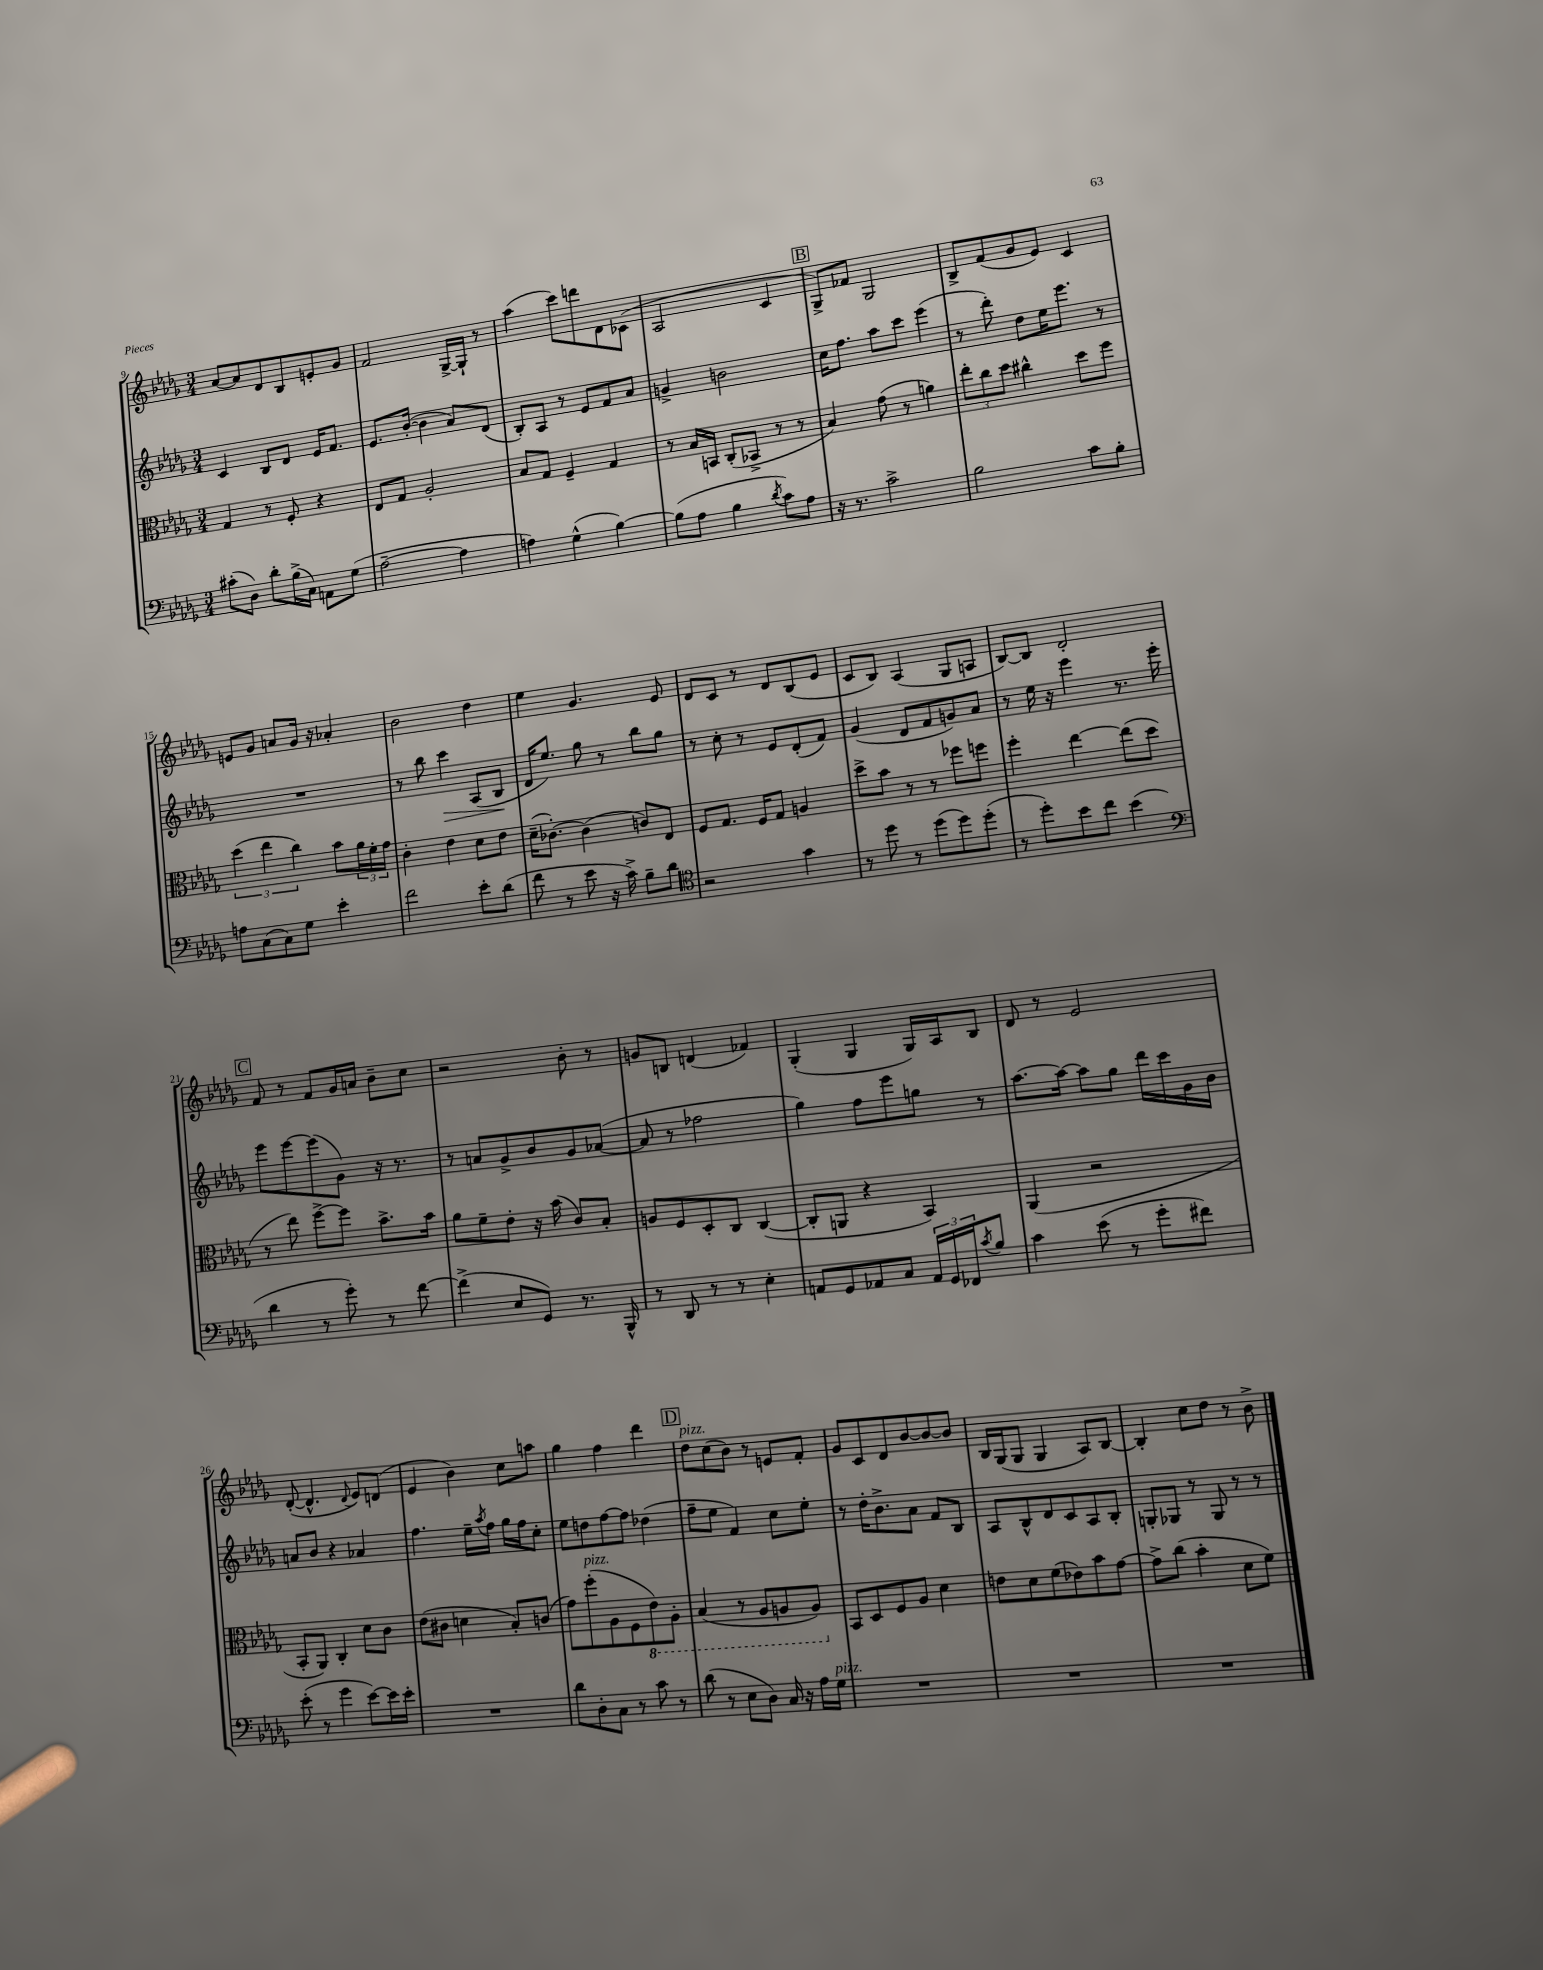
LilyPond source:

<<
\new StaffGroup <<
\new Staff = "s0" {
    \clef treble \key des \major \numericTimeSignature \time 3/4
    aes'8~ aes'8 des'8 bes8 e'8-. ges'8 |
    f'2 ges16~-> ges16-! r8 |
    aes''4( c'''8) d'''8 des'8 ces'8( |
    aes2 c'4 |
    \mark \markup { \box "B" } ges8->) fes'8 ges2 |
    bes8-> f'8( ges'8 ees'8) c'4 |
    e'8 ges'8 a'8 ges'16 r16 aes'4-. |
    bes'2 des''4 |
    ees''4 ges'4. ees'8 |
    des'8 c'8 r8 des'8 bes8( ees'8 |
    c'8 bes8) aes4( ges8 a8 |
    bes8~) bes8 des'2-. |
    \mark \markup { \box "C" } f'8 r8 f'8 ges'16 a'16 bes'8-- c''8 |
    r2 bes'8-. r8 |
    g'8 b8 d'4( fes'4) |
    ges4-.( ges4 ges16) aes16 bes8 |
    des'8 r8 ees'2 |
    des'8~-.( des'4.-^ \appoggiatura { des'8 } ees'8) d'8( |
    ees'4 bes'4) c''8 a''8 |
    ges''4 f''4 des'''4 |
    \mark \markup { \box "D" } des''8^\markup { \italic "pizz." } c''8( bes'8) r8 e'8 f'8-. |
    ges'8 c'8 des'8 bes'8~ bes'8~ bes'8 |
    bes16 ges16( ges8 ges4 aes8) bes8~ |
    bes4-. c''8 des''8 r8 bes'8-> \bar "|." |
}
\new Staff = "s1" {
    \clef treble \key des \major \numericTimeSignature \time 3/4
    c'4 bes8 des'8 ees'16 f'8. |
    ees'8. bes'16~-.( bes'4 aes'8) des'8( |
    bes8-.) aes8 r8 ees'8 f'8 aes'8 |
    g'4-> b'2 |
    \mark \markup { \box "B" } c''16 f''8. aes''8 c'''8 ees'''4( |
    r8 des'''8-.) des''8 ees''16 ees'''8. r8 |
    R2. |
    r8 bes''8 c'''4\> aes8( bes8\! |
    des'16 ees''8.) ges''8 r8 bes''8 ges''8 |
    r8 c''8-. r8 ees'8 des'8-.( f'8) |
    ges'4( des'8 f'8 g'8) aes'8 |
    r8 ees''16 r16 ees'''4 r8. ees'''16-. |
    \mark \markup { \box "C" } ees'''8 ees'''8~ ees'''8( ges'8) r16 r8. |
    r8 a'8 ges'8-> bes'8 ges'8 aes'8~( |
    aes'8 r8 fes''2 |
    ges''4) f''8 ees'''8 g''8 r8 |
    aes''8.~ aes''16~ aes''8 ges''8 des'''16 c'''16 ges'16 bes'16 |
    a'8 bes'8 r4 aes'4 |
    f''4. ees''16-- \acciaccatura { aes''8 } f''16 ges''16 f''16 c''8-. |
    ees''8 d''8 f''8~ f''8 des''4( |
    \mark \markup { \box "D" } f''8-- ees''8 f'4) c''8 ees''8-. |
    r8 des''16-. bes'8.-> aes'8 f'8 bes8 |
    aes8 bes8-^ des'8 c'8 aes8 bes8-. |
    g8-. ges8 r8 ges8 r8 r8 \bar "|." |
}
\new Staff = "s2" {
    \clef alto \key des \major \numericTimeSignature \time 3/4
    ges4 r8 f8-. r4 |
    ees8 ges8 aes2-. |
    bes8 ges8 f4-- ges4 |
    r8 bes16 b,16 c8-.( bes,8-> r8 r8 |
    \mark \markup { \box "B" } bes4) ges'8( r8 a'4) |
    \tuplet 3/2 { ees''8-. c''8 des''8 } cis''4-^ des''8 f''8 |
    \tuplet 3/2 { des''4( ees''4 c''4) } bes'8 \tuplet 3/2 { aes'16 f'16-. ges'16 } |
    c'4-. ees'4 des'8 ees'8 |
    des'16--( ces'8.~-.) ces'4( c'8) ees8 |
    f8 ges8. f16 ges8 a4 |
    des''8-> bes'8 r8 r8 fes''8 f''8 |
    f''4-. ees''4~ ees''8( des''8 |
    \mark \markup { \box "C" } r8 ees''8) f''8~-> f''8 bes'8.-> bes'16 |
    aes'8 f'8-- ees'8-. r16 bes'16( c'8) bes8-. |
    a8 f8 des8-. c8 c4~( |
    c8-. a,8 r4 bes,4) |
    aes,4( r2 |
    bes,8-. aes,8) c4-. des'8 c'8 |
    ees'8( cis'8 d'4 bes8-.) c'8( |
    ges'8) f''8-.^\markup { \italic "pizz." }( aes8 f8 \ottava #-1 ees8) aes,8-. |
    \mark \markup { \box "D" } bes,4( r8 aes,8 a,8 a,8) \ottava #0 |
    bes,8 des8 f8 aes8 des'4 |
    e'8 des'8 f'8( ees'8) bes'8 ges'8~ |
    ges'8-> c''8( bes'4-. des'8 f'8) \bar "|." |
}
\new Staff = "s3" {
    \clef bass \key des \major \numericTimeSignature \time 3/4
    cis'8-.( des8) des'8-. bes16->( c16) a,8 ges8( |
    aes2~-- aes4 |
    a4) ges4-^( bes4~) |
    bes8( aes8 bes4 \acciaccatura { des'8 } c'8) aes8 |
    \mark \markup { \box "B" } r16 r8. c'2-> |
    bes2 c'8 bes8-. |
    a8 c8( c8) ges8 ees'4-. |
    f'2 ees'8-. des'8( |
    f'8 r8 ees'8 r16 c'16->) bes8-- des'8 |
    \clef tenor r2 ges'4 |
    r8 des''8 r8 des''8( des''8) des''8-.( |
    r8 des''8-.) bes'8 c''8 bes'4( |
    \mark \markup { \box "C" } \clef bass des'4 r8 ges'8-.) r8 f'8~ |
    f'4->( ees8 ges,8) r8. bes,,16-^ |
    r8 des,8 r8 r8 ees4-. |
    a,8 ges,8 aes,8 c8 \tuplet 3/2 { aes,16 ges,16 fes,16 } \acciaccatura { c'8 } bes8 |
    c'4 ees'8( r8 ges'8-. fis'8) |
    ees'8-.( r8 ges'4 ees'8~) ees'16 ees'16-. |
    R2. |
    des'8 des8-. c8 r8 c'8 r8 |
    \mark \markup { \box "D" } des'8( r8 ees8 des8) c16 r16 aes16 ges16^\markup { \italic "pizz." } |
    R2. |
    R2. |
    R2. \bar "|." |
}
>>
>>
\layout { \context { \Score currentBarNumber = #9 } }
